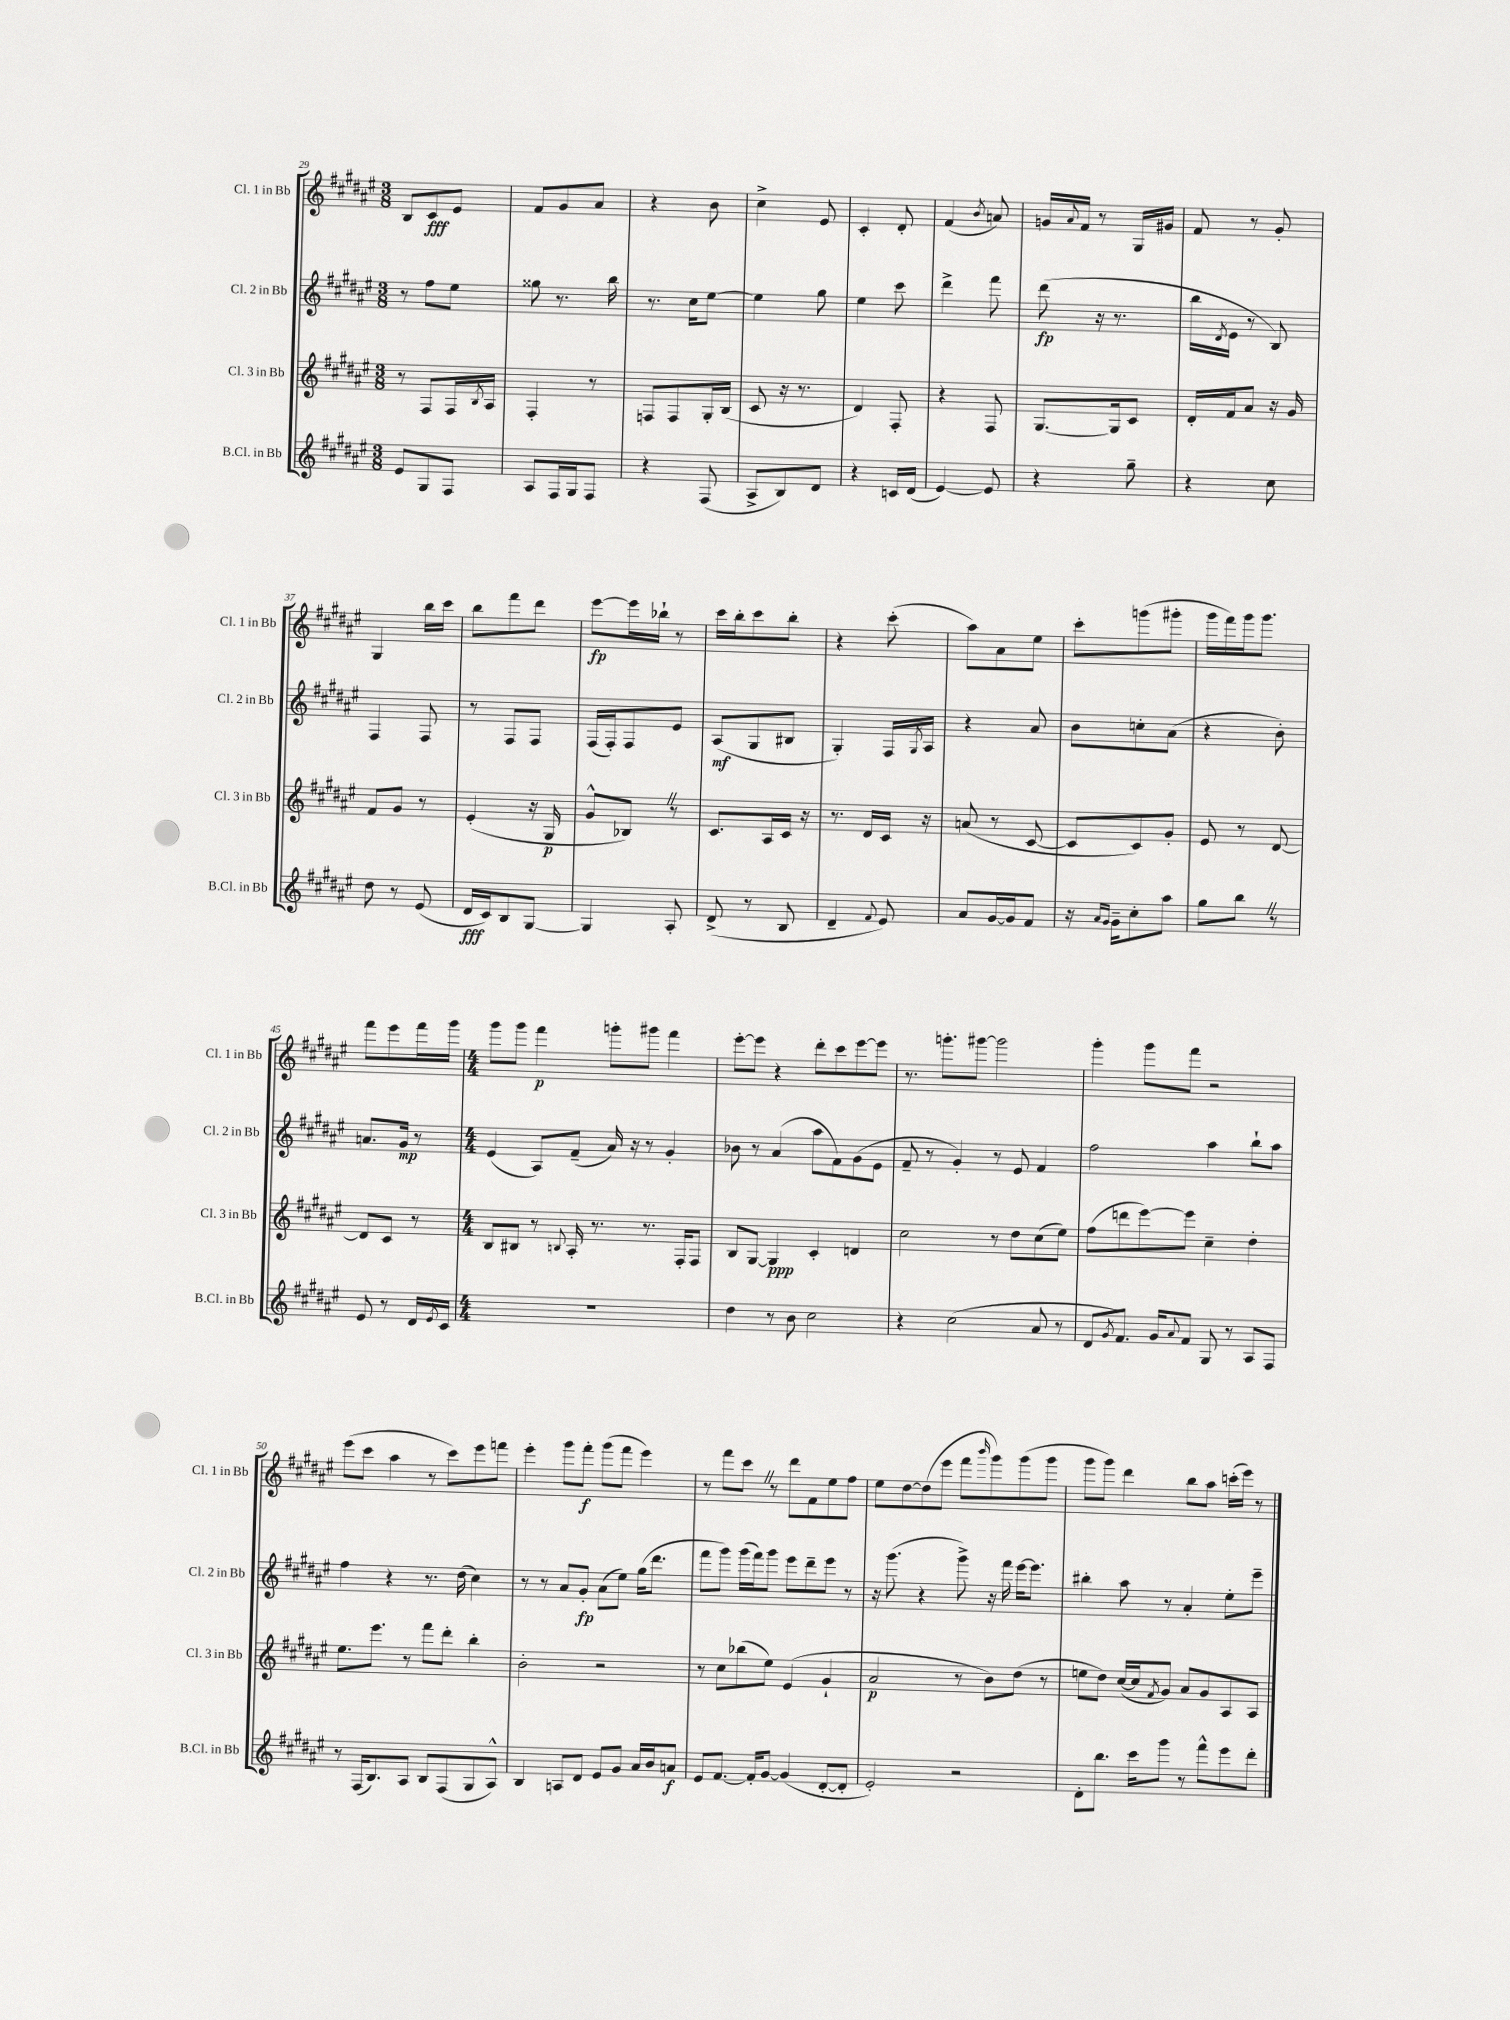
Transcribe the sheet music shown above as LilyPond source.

<<
\new StaffGroup <<
\new Staff = "s0" \with { instrumentName = "Cl. 1 in Bb" shortInstrumentName = "Cl. 1 in Bb" } {
    \clef treble \key fis \major \numericTimeSignature \time 3/8
    b8 cis'8\fff eis'8 |
    fis'8 gis'8 ais'8 |
    r4 b'8 |
    cis''4-> eis'8 |
    cis'4-. dis'8-. |
    fis'4( \acciaccatura { b'8 } a'8) |
    g'16 \appoggiatura { ais'8 } fis'16 r8 gis16 gis'16 |
    fis'8 r8 gis'8-. |
    gis4 b''16 cis'''16 |
    b''8 fis'''8 dis'''8 |
    eis'''8~\fp eis'''16 bes''16-! r8 |
    cis'''16 b''16-. cis'''8 b''8-. |
    r4 cis'''8-.( |
    ais''8) ais'8 eis''8 |
    cis'''8-. g'''8( gis'''8-. |
    gis'''16 fis'''16) gis'''16 gis'''8. |
    fis'''8 eis'''8 fis'''16 gis'''16 |
    \numericTimeSignature \time 4/4 gis'''8 gis'''8 fis'''4\p g'''8-. gis'''8 fis'''4 |
    eis'''8~-. eis'''8 r4 dis'''8-. cis'''8 eis'''8~ eis'''8 |
    r8. g'''8.-. gis'''8~ gis'''2 |
    gis'''4-. gis'''8 fis'''8 r2 |
    eis'''8( cis'''8 ais''4 r8 cis'''8) eis'''8 f'''8 |
    eis'''4-. gis'''8 fis'''8-.\f gis'''8( fis'''8 eis'''4) |
    r8 fis'''8 cis'''8 \once \override BreathingSign.text = \markup { \musicglyph "scripts.caesura.straight" } \breathe r8 dis'''8 fis'8 eis''8 fis''8 |
    eis''8 dis''8~ dis''8( eis'''8 fis'''8 \grace { b'''16 } gis'''8) gis'''8( gis'''8 |
    gis'''8 gis'''8) dis'''4 b''8 ais''8 c'''16-.( eis'''16) r8 \bar "|." |
}
\new Staff = "s1" \with { instrumentName = "Cl. 2 in Bb" shortInstrumentName = "Cl. 2 in Bb" } {
    \clef treble \key fis \major \numericTimeSignature \time 3/8
    r8 fis''8 eis''8 |
    gisis''8 r8. b''16 |
    r8. cis''16 eis''8~ |
    eis''4 gis''8 |
    eis''4 cis'''8 |
    dis'''4-> fis'''8 |
    dis'''8\fp( r16 r8. |
    b''16 \acciaccatura { dis'8 } eis'16 r8 b8) |
    fis4 fis8 |
    r8 fis8 fis8 |
    fis16( fis16-.) fis8 eis'8 |
    ais8\mf( gis8 bis8 |
    gis4-.) fis16 \acciaccatura { gis8 } ais16 |
    r4 ais'8 |
    b'8 c''8-. ais'8( |
    r4 b'8-.) |
    a'8. gis'16\mp r8 |
    \numericTimeSignature \time 4/4 eis'4( ais8) fis'8--( ais'16) r16 r8 gis'4-. |
    bes'8 r8 ais'4( ais''8 fis'8) gis'8( eis'8 |
    fis'8-- r8 gis'4-.) r8 eis'8 fis'4 |
    fis''2 ais''4 b''8-! ais''8 |
    fis''4 r4 r8. dis''16( cis''4) |
    r8 r8 ais'8 gis'8-.\fp ais'8( eis''8) gis''16( dis'''8. |
    fis'''8 gis'''8) gis'''16( fis'''16) gis'''8 eis'''8 dis'''8-- eis'''8 r8 |
    r16 gis'''8.( r4 gis'''8->) r16 fis'''16 eis'''16~ eis'''8. |
    bis''4-. ais''8 r8 ais'4-. eis''8-. eis'''8-- \bar "|." |
}
\new Staff = "s2" \with { instrumentName = "Cl. 3 in Bb" shortInstrumentName = "Cl. 3 in Bb" } {
    \clef treble \key fis \major \numericTimeSignature \time 3/8
    r8 fis8 fis16 \acciaccatura { b8 } ais16 |
    fis4-. r8 |
    f8 f8 gis16-. b16( |
    cis'8 r16 r8. |
    dis'4) fis8-. |
    r4 fis8 |
    gis8.~ gis16 cis'8 |
    dis'16-. fis'16 ais'8 r16 gis'16 |
    fis'8 gis'8 r8 |
    eis'4-.( r16 gis16\p |
    gis'8-^ bes8) \once \override BreathingSign.text = \markup { \musicglyph "scripts.caesura.straight" } \breathe r8 |
    cis'8. ais16 cis'16 r16 |
    r8. dis'16 cis'16 r16 |
    a'8( r8 cis'8~ |
    cis'8 cis'8) gis'8-. |
    eis'8 r8 dis'8~ |
    dis'8 cis'8 r8 |
    \numericTimeSignature \time 4/4 b8 bis8 r8 \appoggiatura { b8 } ais16-. r8. r8. fis16-. fis8 |
    b8 gis8~ gis4\ppp cis'4-. d'4 |
    cis''2 r8 dis''8 cis''8( eis''8) |
    fis''8( d'''8 eis'''8~) eis'''8 cis''4-- dis''4-. |
    eis''8. eis'''8. r8 fis'''8 dis'''8-. b''4-. |
    b'2-. r2 |
    r8 cis''8 bes''8( eis''8) eis'4( gis'4-! |
    ais'2\p r8 b'8) dis''8( r8 |
    e''8 dis''8) cis''16~( cis''16 \acciaccatura { fis'8 } gis'8) ais'8 gis'8 ais8 ais8 \bar "|." |
}
\new Staff = "s3" \with { instrumentName = "B.Cl. in Bb" shortInstrumentName = "B.Cl. in Bb" } {
    \clef treble \key fis \major \numericTimeSignature \time 3/8
    eis'8 gis8 fis8 |
    ais8 fis16 gis16 fis8 |
    r4 fis8( |
    ais8-> b8) dis'8 |
    r4 c'16 dis'16( |
    eis'4~) eis'8 |
    r4 gis''8-- |
    r4 cis''8 |
    dis''8 r8 eis'8( |
    dis'16\fff cis'16) b8 gis8~ |
    gis4 ais8-. |
    dis'8->( r8 b8 |
    dis'4-- \appoggiatura { fis'8 } eis'8) |
    ais'8 gis'16~ gis'16 fis'8 |
    r16 \grace { ais'16 gis'16 } gis'16-- cis''8-. ais''8 |
    gis''8 b''8 \once \override BreathingSign.text = \markup { \musicglyph "scripts.caesura.straight" } \breathe r8 |
    eis'8 r8 dis'16 \acciaccatura { eis'8 } cis'16 |
    \numericTimeSignature \time 4/4 R1 |
    dis''4 r8 b'8 cis''2 |
    r4 cis''2( ais'8 r8 |
    dis'8 \acciaccatura { gis'8 } fis'8.) gis'16 \appoggiatura { ais'8 } fis'8 gis8 r8 ais8 fis8 |
    r8 fis16( b8.) ais8 b8 fis8( gis8 ais8-^) |
    b4 a8 dis'8 eis'8 gis'8 ais'16 b'16 a'8\f |
    eis'8 fis'8.~ fis'16-. gis'8~ gis'4( dis'8~-. dis'8-. |
    eis'2-.) r2 |
    dis'8-. b''8. cis'''16 gis'''8 r8 fis'''8-^ eis'''8 dis'''8-. \bar "|." |
}
>>
>>
\layout { \context { \Score currentBarNumber = #29 } }
